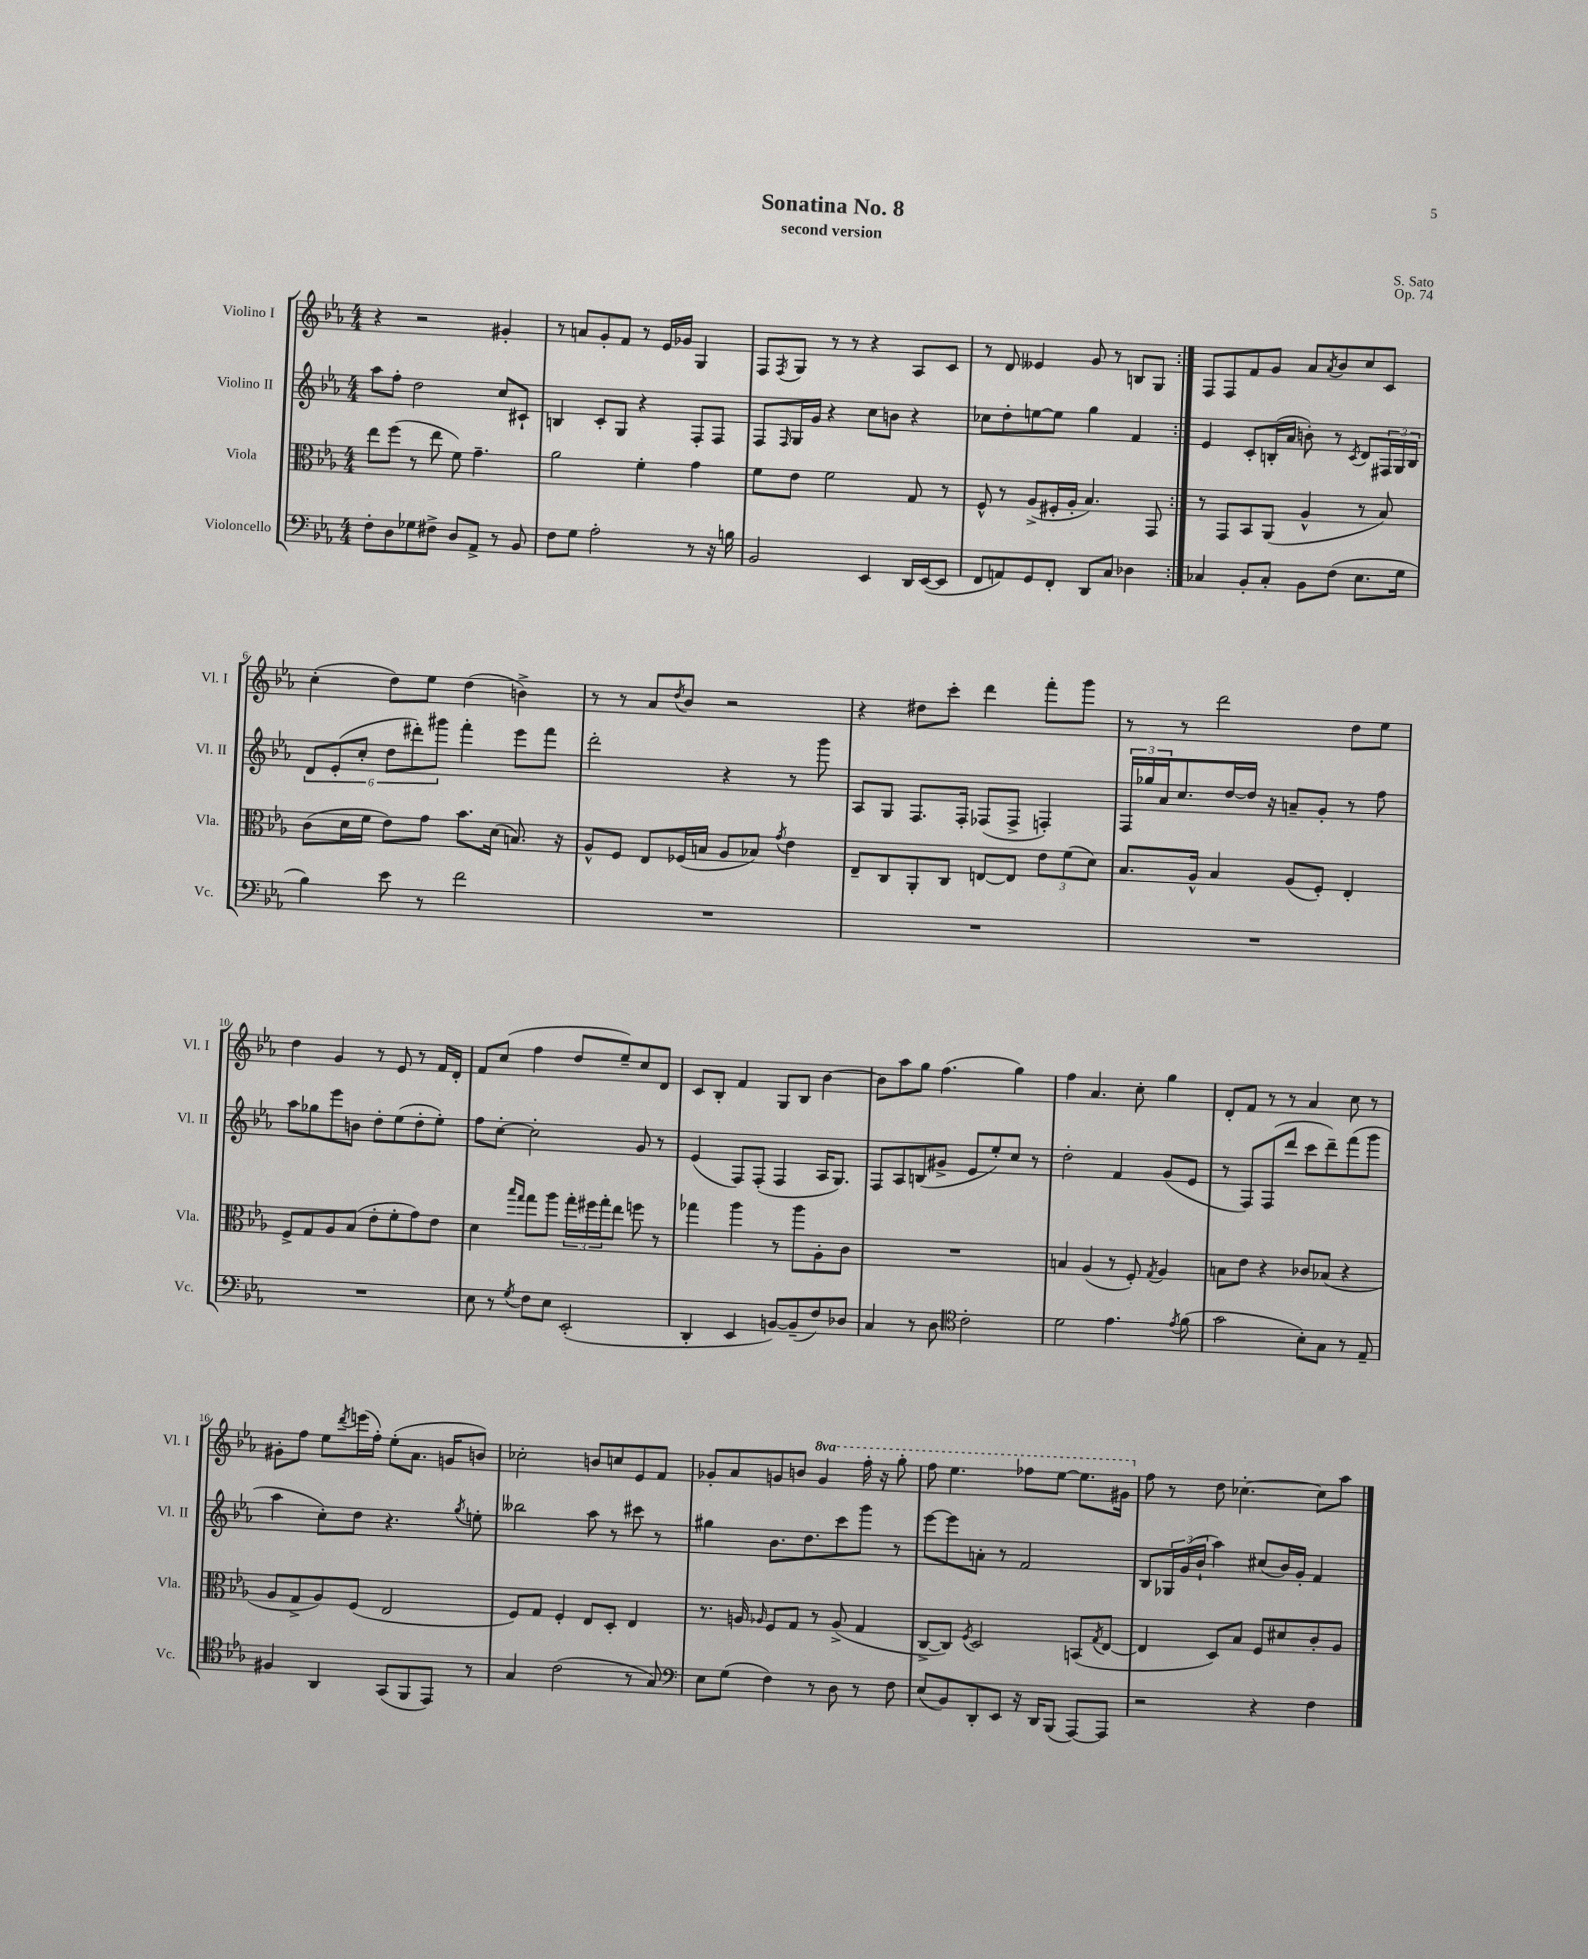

**kern	**kern	**kern	**kern
*staff4	*staff3	*staff2	*staff1
*clefF4	*clefC3	*clefG2	*clefG2
*k[b-e-a-]	*k[b-e-a-]	*k[b-e-a-]	*k[b-e-a-]
*M4/4	*M4/4	*M4/4	*M4/4
8F'	8ee-	8aa-	4r
8D	(8ff	8ff'	.
8G-	8r	2dd	2r
8F#^	8ee-	.	.
8D	8f)	.	.
8AA-^	4.g~	.	.
8r	.	8cc	4g#'
8BB-	.	8c#`	.
=	=	=	=
8F	2a-	4B	8r
8G	.	.	8a
2A-'	.	8c'	8g'
.	.	8G	8f
.	4f'	4r	8r
.	.	.	16e-
.	.	.	16g-
8r	4g	8F'	4G
16r	.	8F	.
16B	.	.	.
=	=	=	=
2BB-	8f	8F	8F
.	.	16qqF	8qF
.	8e-	16G	8G
.	.	16g	.
.	2f	4r	8r
.	.	.	8r
4EE-	.	8cc	4r
.	.	8b	.
16DD	8G	4r	8A-
([16EE-	.	.	.
8EE-]	8r	.	8c
=	=	=	=
8FF	8F^^	8cc-	8r
8AA)	8r	8dd'	8d
8GG	(8A-^	[8ee	4e--
8FF'	16F#'	8ee]	.
.	16A-'	.	.
8DD	4.B-)	4gg	8g
8C	.	.	8r
4D-	.	4f	8B
.	8GG	.	8G
=:|!	=:|!	=:|!	=:|!
4C-	8r	4e-	8F
.	8GG	.	8F
8BB-'	8BB-	8c'	8f
8C-'	(8AA-	(16B'	8g
.	.	16a-	.
8BB-	4A-^^	8b')	8a-
.	.	.	8qa-
(8F	.	8r	8b-
.	.	8qc	.
8.E-	8r	8d	8cc
.	8B-)	24F#	8c
.	.	24G	.
16G	.	.	.
.	.	24B	.
=	=	=	=
4B-)	(8c	12d	(4cc'
.	.	(12e-'	.
.	16d	.	.
.	.	12cc'	.
.	16f	.	.
8e-	8e-)	12dd	8dd)
.	.	12ddd#')	.
8r	8g	.	8ee-
.	.	12ggg#	.
2f	8.b-	4fff'	(4dd
.	(16d	.	.
.	8.B)	8eee-	4b^)
.	.	8fff	.
.	16r	.	.
=	=	=	=
1r	8A-^^	2ddd'	8r
.	8F	.	8r
.	8E-	.	8a-
.	.	.	8qdd
.	(16F-	.	8b-
.	16B	.	.
.	8A-	4r	2r
.	8B-)	.	.
.	8qg	.	.
.	4e-	8r	.
.	.	8ggg	.
=	=	=	=
1r	8E-~	8A-	4r
.	8C	8G	.
.	8AA-'	8.F	8dd#
.	8C	.	8ccc'
.	.	16F'	.
.	[8E	(8F-	4ddd
.	8E]	8F-^	.
.	12e-	4F')	8fff'
.	(12f	.	.
.	.	.	8ggg
.	12d)	.	.
=	=	=	=
1r	8.B-	24F	8r
.	.	24gg-	.
.	.	24a-	.
.	.	8.cc	8r
.	16A-^^	.	.
.	4B-	.	2ddd
.	.	[16dd	.
.	.	16dd]	.
.	.	16r	.
.	(8A-	8a~	.
.	8F')	8g'	.
.	4E-'	8r	8dd
.	.	8ff	8ee-
=	=	=	=
1r	8F^	8aa-	4dd
.	8G	8gg-	.
.	8A-	8eee-	4g
.	(8B-	8b	.
.	8e-'	8dd'	8r
.	8f'	(8ee-	8e-
.	8g)	8dd'	8r
.	8e-	8ee-')	16f
.	.	.	16d'
=	=	=	=
8E-	4d	8ff	8f
8r	.	[8cc'	(8cc
.	16qqbb-	.	.
8qG	16qqgg	.	.
8F	8gg	2cc']	4ff
8E-	8aa-	.	.
(2EE-'	24gg'	.	8dd
.	24ff#	.	.
.	24gg'	.	.
.	8ee-	.	8ee-~)
.	8ff	8g	8cc
.	8r	8r	8d
=	=	=	=
4DD'	4gg-	(4e-	8c
.	.	.	8B-'
4EE-	4aa-	8F)	4f
.	.	(8F'	.
[8BB)	8r	4F	8G
(8BB~]	8aa-	.	8B-
8F)	8A-'	16A-	[4b-
.	.	8.G)	.
8D-	8c	.	.
=	=	=	=
4C	1r	8F	8b-]
.	.	8A-	8aa-
8r	.	(8B	8gg
8D	.	8g#^	(4.ff
*clefC4	*	*	*
2c'	.	8e-	.
.	.	8ee-')	.
.	.	8cc	4gg)
.	.	8r	.
=	=	=	=
2d	4B	2dd'	4ff
.	(4A-	.	4.a-
4.e-	8r	4f	.
.	8F')	.	8cc'
.	8qG	.	.
.	4A-	(8g	4gg
8qe-	.	.	.
(8f	.	8e-	.
=	=	=	=
2g	8B	8r	8d'
.	8e-	8F)	8f
.	4r	(8F	8r
.	.	8ddd	8r
8B-')	8c-	8ccc	4a-
8G	(8B-	8ddd~)	.
8r	4r	(8fff	8cc
8E-~	.	8ggg	8r
=	=	=	=
4F#	8A-	4aa-	8g#'
.	8G^	.	8ff
4AA-	8A-)	8cc')	8ee-
.	.	.	8qddd
.	(8F	8dd	(16eee
.	.	.	16ff')
(8GG	2E-	4.r	(8ee-'
8FF	.	.	8.a-
8EE-)	.	.	.
.	.	.	16g
.	.	8qgg	.
8r	.	8ee'	8b)
=	=	=	=
4G	8F)	2bb--	2cc-'
.	8G	.	.
(2c	4F'	.	.
.	8E-	8aa-	8b
.	8D'	8r	8cc
8r	4E-	8ccc#	8e-
8G)	.	8r	8f
=	=	=	=
*clefF4	*	*	*
8E-	8.r	4gg#	8g-'
(8G	.	.	8a-
.	16A	.	.
.	16qqA-	.	.
4F)	8F	8.b-	8g
.	8G	.	8b
.	.	8.dd	.
8r	8r	.	4gg
8D	(8A-^	8ccc	.
8r	4G	8ggg	16fff'
.	.	.	16r
8F	.	8r	8ggg'
=	=	=	=
(8E-	[8C^	[8eee-	8fff
8BB-)	8C])	8eee-]	4.eee-
.	8qF	.	.
8DD'	2D	8a'	.
8EE-	.	8r	.
16r	.	2f	8fff-
16DD	.	.	.
(8BBB-	.	.	[8eee-
[8AAA-)	(8BB	.	8.eee-]
.	8qG	.	.
8AAA-]	[8E-	.	.
.	.	.	16gg#
=	=	=	=
2r	4E-]	8B-	8ff
.	.	24G-	8r
.	.	(24g	.
.	.	24b-`	.
.	8D)	4aa-)	8dd
.	8B-	.	[4.cc-'
4r	8F	(8cc#	.
.	8d#	16b-)	.
.	.	16g'	.
4F	8c'	4f	8cc-]
.	8A-	.	8aa-
==	==	==	==
*-	*-	*-	*-
